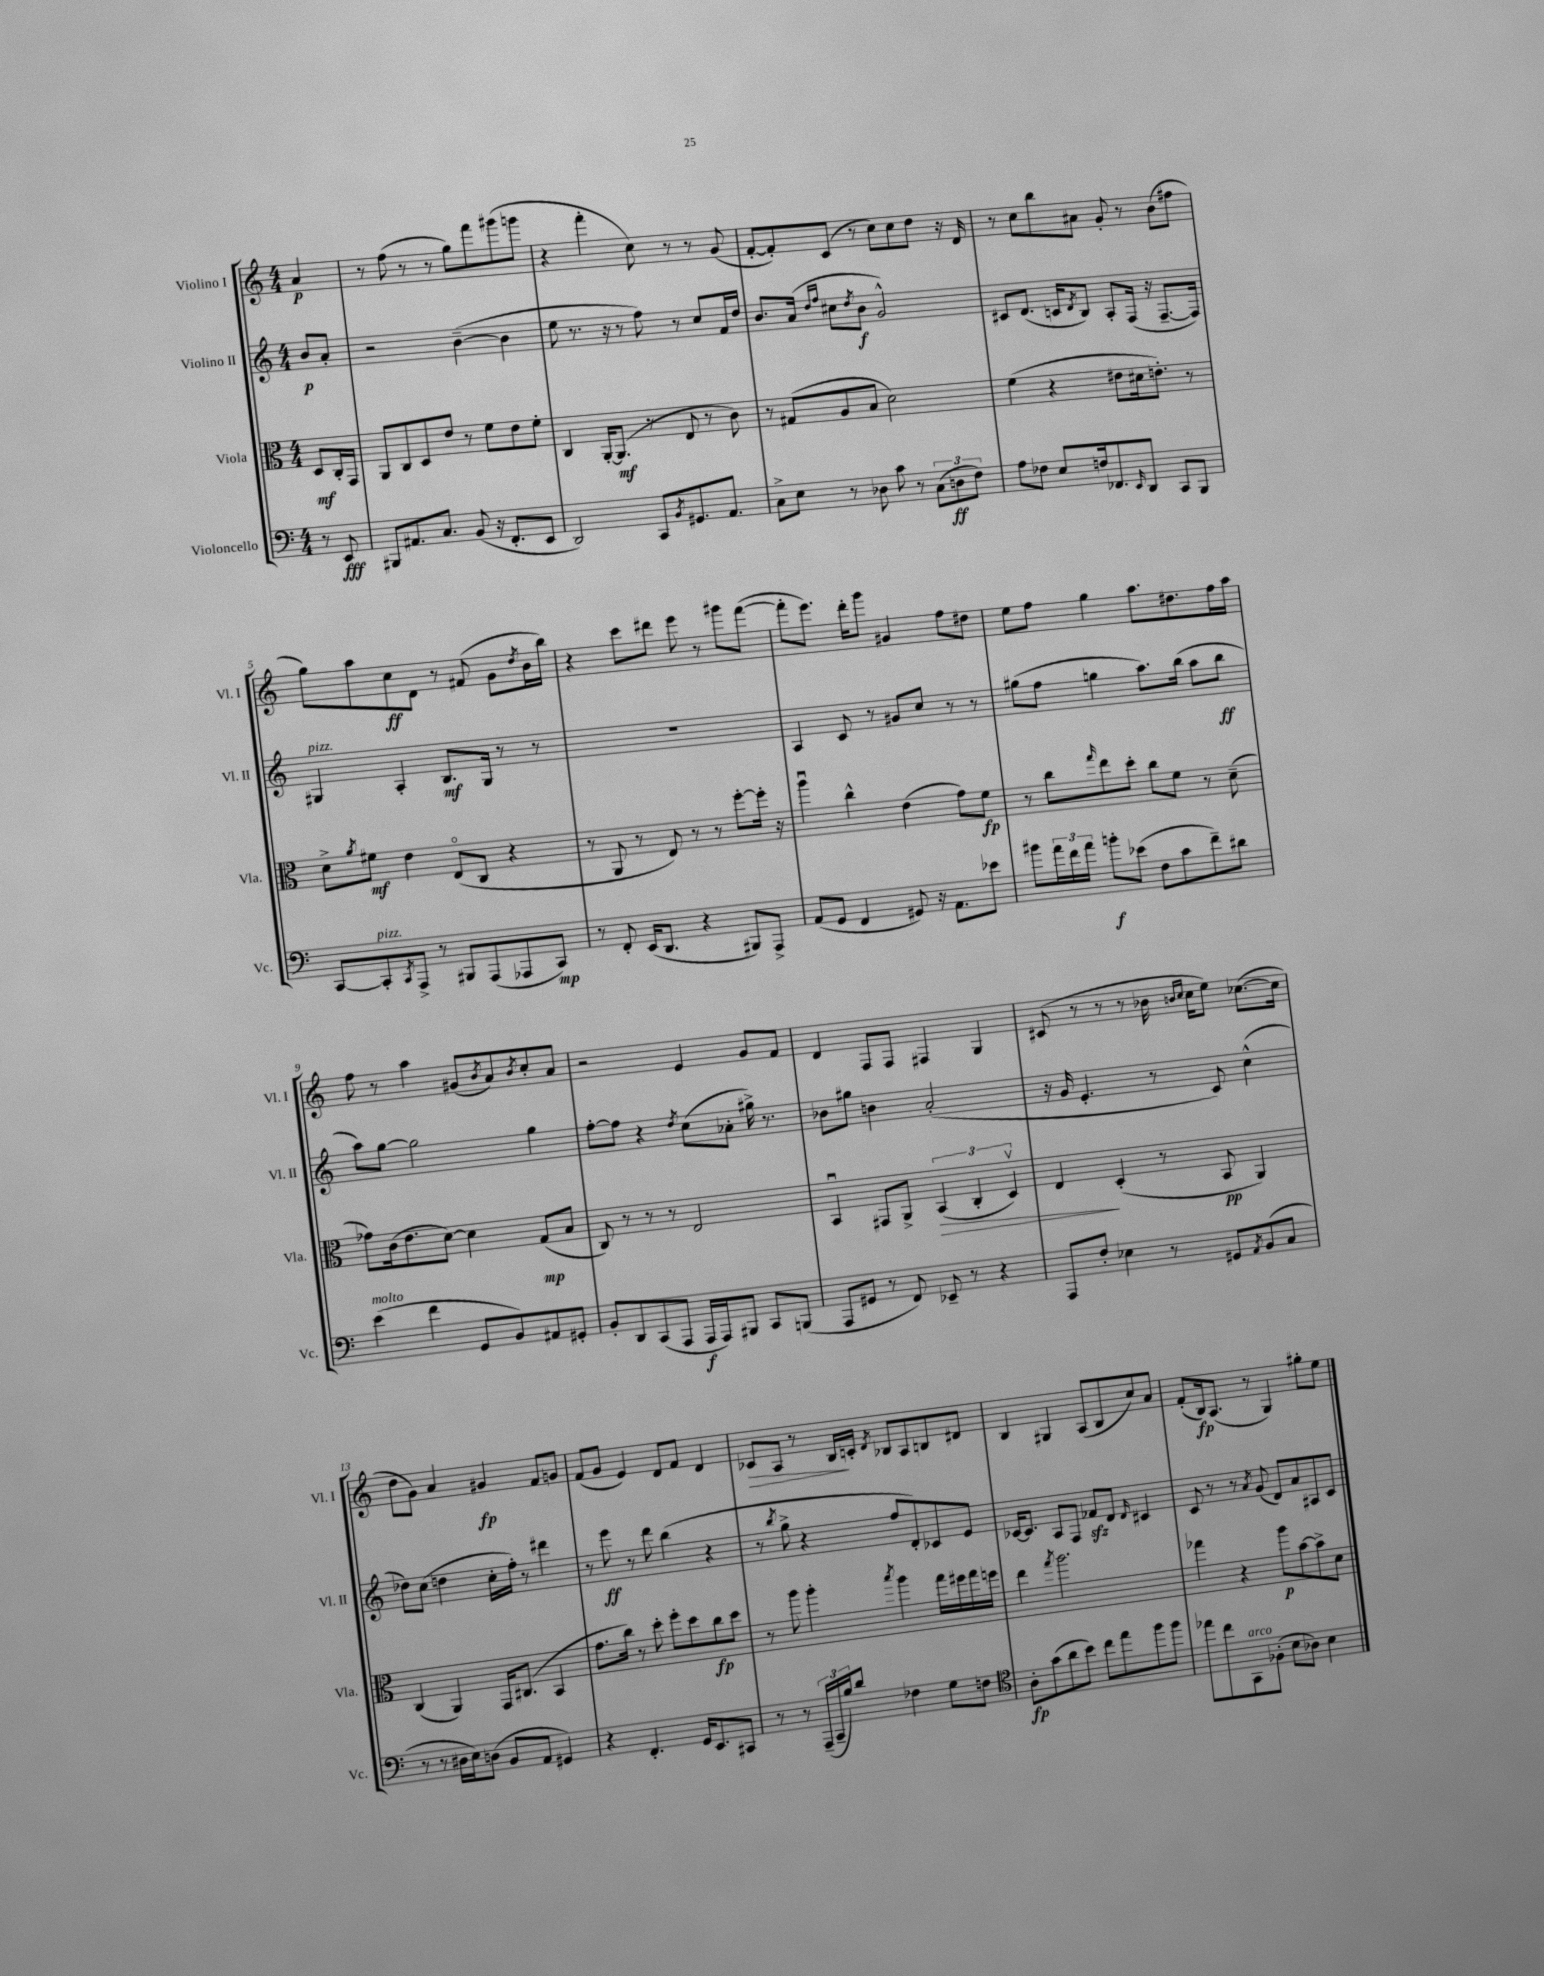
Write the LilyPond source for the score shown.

<<
\new StaffGroup <<
\new Staff = "s0" \with { instrumentName = "Violino I" shortInstrumentName = "Vl. I" } {
    \clef treble \key c \major \numericTimeSignature \time 4/4 \partial 4
    a'4\p |
    r8 f''8( r8 r8 g''8) f'''8 gis'''8( g'''8 |
    r4 f'''4-. c''8) r8 r8 g'8( |
    f'8~-. f'8-.) c'8( r8 c''8) c''8 d''8 r16 d'16 |
    r8 c''8 b''8 ais'8 g'8-. r8 b'8( fis''8 |
    g''8) a''8 c''8\ff d'8 r8 fis'8( g'8 \acciaccatura { d''8 } b'16 b''16) |
    r4 c'''8 dis'''8 e'''8 r8 gis'''8 f'''8~( |
    f'''8-. e'''8.) d'''16-. g'''8 gis'4 f''8 dis''8 |
    e''8 f''8 g''4 a''8. dis''8. f''16 a''16 |
    f''8 r8 a''4 gis'8( \acciaccatura { b'8 } a'8) \acciaccatura { b'8 } c''8-. a'8 |
    r2 e'4 g'8 f'8 |
    d'4 f8 f8 fis4 g4 |
    cis'8( r8 r8 r8 bes'16 \grace { b'16 c''16 } c''16 e''8) ces''8.~( ces''16 |
    d''8 g'8) a'4 gis'4\fp f'8 g'8 |
    f'8( g'8 e'4) d'8 f'8 d'4 |
    ces'8\> a8 r8 b16\! c'16-. \acciaccatura { d'8 } bes8 a8 b8 dis'8 |
    b4 gis4 a8( b8 c''8) a'8 |
    f'8-.( b16\fp) a8.( r8 g4) gis''8-. e''8 \bar "|." |
}
\new Staff = "s1" \with { instrumentName = "Violino II" shortInstrumentName = "Vl. II" } {
    \clef treble \key c \major \numericTimeSignature \time 4/4 \partial 4
    b'8\p a'8-. |
    r2 b'4~--( b'4 |
    e''8 r8. r16 r8 f''8) r8 c''8 f'16 d''16 |
    b'8. a'16( \grace { d''16 f''16 } cis''8 \acciaccatura { d''8 } b'8\f g'2-^) |
    cis'8 d'8.( c'16 \acciaccatura { d'8 } b8) a8-. f16( r16 f8.~-- f16) |
    gis4^\markup { \italic "pizz." } a4-. b8.\mf gis16 r8 r8 |
    R1 |
    a4 c'8 r8 gis'8 c''8 r8 r8 |
    gis''8( f''8 g''4 a''8.) b''16( a''8 b''8\ff |
    a''8) g''8~ g''2 g''4 |
    f''8~-. f''8 r4 \acciaccatura { d''8 } c''8( aes'8-. gis''16->) r8. |
    bes'8 gis''8 b'4 a'2-.( |
    r16 g'16 e'4.-. r8 c'8) c''4-^( |
    des''8) c''8( d''4 c''16-. f''16-.) r8 dis'''4 |
    r8 e'''8\ff r8 d'''8 b''4( r4 |
    r8 \acciaccatura { b''8 } g''8-> r4 f''8 d'8-.) ces'8 e'8 |
    ces'16~ ces'8. a8 f8 fes'8\sfz d'8 \grace { d'16 } cis'4 |
    c'8 r8 r8 \acciaccatura { a'8 } g'8( d'8) a'8 ais8 c'8 \bar "|." |
}
\new Staff = "s2" \with { instrumentName = "Viola" shortInstrumentName = "Vla." } {
    \clef alto \key c \major \numericTimeSignature \time 4/4 \partial 4
    d8\mf c16-. g,16 |
    a,8 c8 d8 e'8 r8 f'8 e'8 f'8-. |
    c4 a,16~-. a,8.\mf( r8 e8 r8 c'8) |
    r8 gis8( a8 b8 d'2) |
    f'4( r4 eis'8 dis'16 e'8.-.) r8 |
    d'8-> \acciaccatura { a'8 } fis'8\mf e'4 e8\flageolet( c8 r4 |
    r8 a,8 r8 e8) r8 r8 f''8~-. f''16-. r16 |
    a''4\downbow c''4-^ e'4( g'8) f'8\fp |
    r8 c''8 \grace { g''16 } e''8 d''8-. c''8 f'8 r8 d'8--( |
    ges'8) c'16( e'8. d'8~) d'4 g8\mp( b8 |
    c8) r8 r8 r8 e2 |
    b,4\downbow gis,8 a,8-> \tuplet 3/2 { b,4\>( c4-. d4\upbow) } |
    e4\! d4-.( r8 b,8\pp a,4) |
    c4( a,4) g,16 cis8.( b,4 |
    g'8. c''16) r8 d''8-. f''8-. d''8 c''8\fp d''8 |
    r8 a''8 a''4-. \acciaccatura { b''8 } a''4 g''16 fis''16 g''16 f''16 |
    e''4 \acciaccatura { g''8 } a''2. |
    ges''4 r4 a''8\p b'8~ b'8-> d'8 \bar "|." |
}
\new Staff = "s3" \with { instrumentName = "Violoncello" shortInstrumentName = "Vc." } {
    \clef bass \key c \major \numericTimeSignature \time 4/4 \partial 4
    r8 e,8\fff |
    bis,,8 ais,8. c8. b,8( r16 f,8.-. e,8 |
    d,2) c,8 \acciaccatura { b,8 } gis,8. a,8. |
    c8-> e8 r8 des8 c'8 r8 \tuplet 3/2 { c8( d8\ff f8) } |
    a8 fes8 e8 f16 fes,8. \grace { e,16 } d,8 c,8 b,,8 |
    c,8~ c,8-.^\markup { \italic "pizz." } \acciaccatura { c,8 } a,,8-> r8 bis,,8 a,,8( aes,,8 c,8\mp) |
    r8 f,8-. e,16( d,8. r4 bis,,8) a,,8-> |
    a,8( g,8 f,4 gis,8) r16 a,8. ees'8 |
    bis'8 \tuplet 3/2 { a'16 f'16 a'16 } b'8-.\f ees'8( f8 c'8 f'8--) dis'8 |
    e'4^\markup { \italic "molto" }( f'4 g,8 b,8) ais,8 gis,8-. |
    b,8-. d,8 c,8( a,,8 a,,16\f a,,16) bis,,8 c,8 b,,8( |
    a,,8 gis,8 r8 f,8) ees,8-- r8 r4 |
    a,,8 f8-. ees4 r8 gis,8 \acciaccatura { a,8 } b,8( c8 |
    r8 r8 dis16 e16) d8( b,8 a,8 gis,4) |
    r4 f,4.-. g,16 e,8. cis,8 |
    r8 r8 \tuplet 3/2 { a,,16--( c,16-- b16) } d'8 fes4 g8 f8 |
    \clef tenor a8-.\fp g'8( a'8 b'8) c''8 e''8 f''8 f''8 |
    ees''8 c''8 g,8^\markup { \italic "arco" } fes8-.( b8 aes8) b4 \bar "|." |
}
>>
>>
